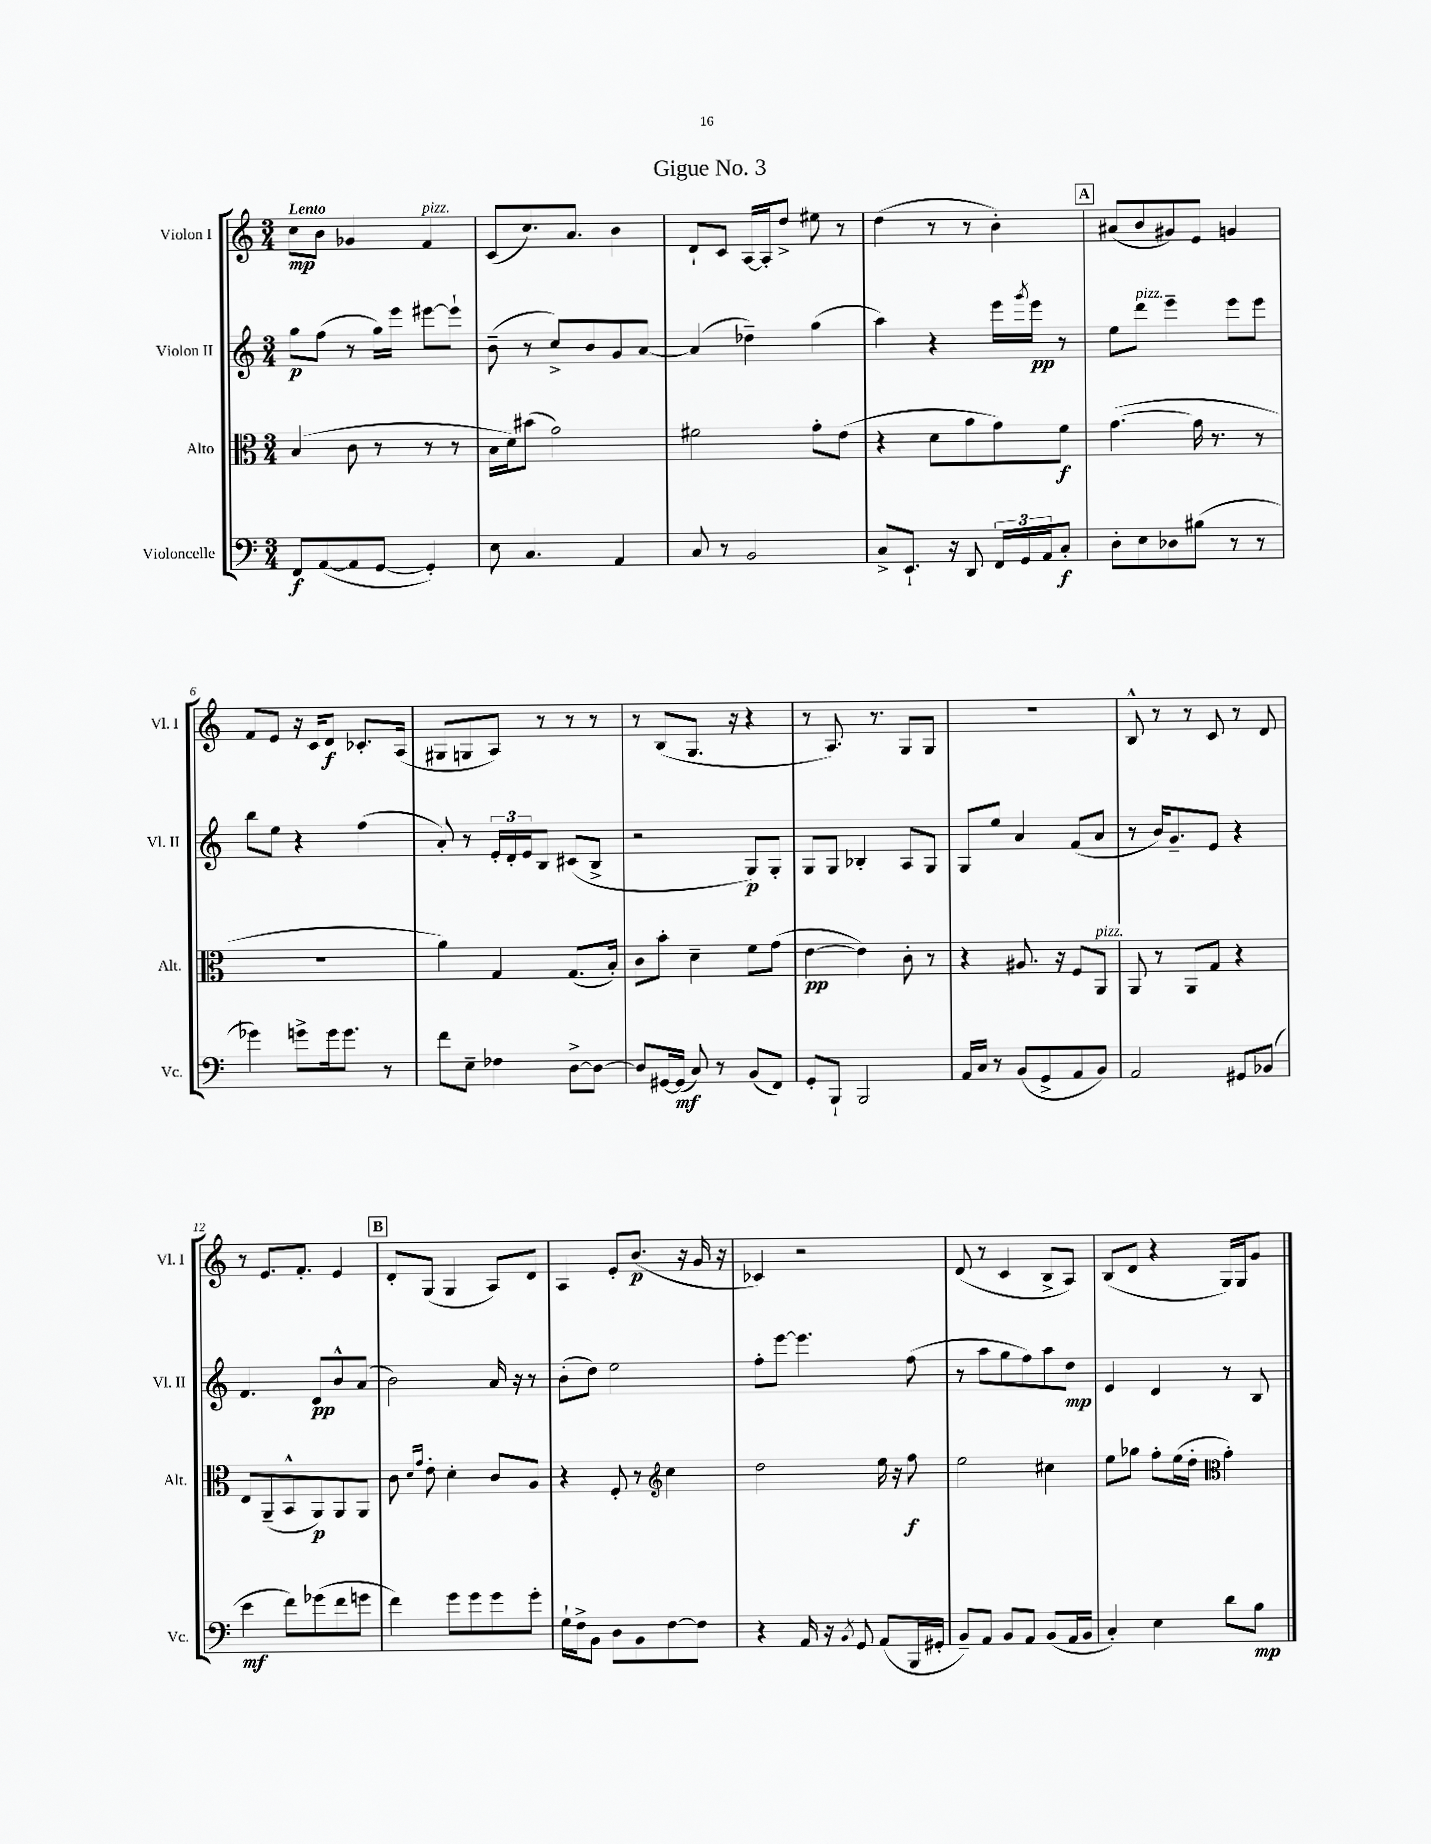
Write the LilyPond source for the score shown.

\header { title = "Gigue No. 3" }
<<
\new StaffGroup <<
\new Staff = "s0" \with { instrumentName = "Violon I" shortInstrumentName = "Vl. I" } {
    \clef treble \key c \major \numericTimeSignature \time 3/4 \tempo "Lento"
    c''8\mp b'8 ges'4 f'4^\markup { \italic "pizz." } |
    c'8( c''8.) a'8. b'4 |
    d'8-! c'8 a16~ a16-. d''8-> eis''8 r8 |
    d''4( r8 r8 b'4-.) |
    \mark \markup { \box "A" } ais'8( b'8 gis'8) e'8 g'4 |
    f'8 e'8 r16 c'16 d'8\f ces'8.-. a16( |
    gis8 g8 a8) r8 r8 r8 |
    r8 b8( g8. r16 r4 |
    r8 a8.) r8. g8 g8 |
    R2. |
    b8-^ r8 r8 c'8 r8 d'8 |
    r8 e'8. f'8.-. e'4 |
    \mark \markup { \box "B" } d'8-. g8( g4 a8) d'8 |
    a4 e'8-. b'8.\p( r16 g'16 r16 |
    ces'4) r2 |
    d'8( r8 c'4 b8-> a8) |
    b8( d'8 r4 g16) g16 g'8 \bar "|." |
}
\new Staff = "s1" \with { instrumentName = "Violon II" shortInstrumentName = "Vl. II" } {
    \clef treble \key c \major \numericTimeSignature \time 3/4
    g''8\p f''8( r8 g''16) e'''16 eis'''8~ eis'''8-! |
    b'8--( r8 c''8->) b'8 g'8 a'8~ |
    a'4( des''4--) g''4( |
    a''4) r4 e'''16 \acciaccatura { g'''8 } e'''16\pp r8 |
    \mark \markup { \box "A" } e''8 d'''8^\markup { \italic "pizz." } e'''4-- e'''8 e'''8 |
    b''8 e''8 r4 f''4( |
    a'8-.) r8 \tuplet 3/2 { e'16-. d'16-. e'16 } b8 cis'8( b8-> |
    r2 g8\p) g8-. |
    g8 g8 bes4-. a8 g8 |
    g8 e''8 a'4 f'8( a'8 |
    r8 b'16) g'8.-- e'8 r4 |
    f'4. d'8\pp b'8-^ a'8( |
    \mark \markup { \box "B" } b'2) a'16 r16 r8 |
    b'8-.( d''8) e''2 |
    f''8-. e'''8~ e'''4. f''8( |
    r8 a''8 g''8 f''8) a''8 d''8\mp |
    e'4 d'4 r8 b8 \bar "|." |
}
\new Staff = "s2" \with { instrumentName = "Alto" shortInstrumentName = "Alt." } {
    \clef alto \key c \major \numericTimeSignature \time 3/4
    b4( c'8 r8 r8 r8 |
    b16 d'16) bis'8( g'2) |
    fis'2 g'8-. e'8( |
    r4 d'8 a'8 g'8) f'8\f |
    \mark \markup { \box "A" } g'4.~( g'16 r8. r8 |
    R2. |
    a'4) g4 g8.( b16-.) |
    c'8 b'8-. d'4-- f'8 g'8( |
    e'4~\pp e'4) c'8-. r8 |
    r4 ais8. r16 f8 a,8^\markup { \italic "pizz." } |
    a,8 r8 a,8 g8 r4 |
    e8 a,8--( b,8-^ a,8\p) a,8 a,8 |
    \mark \markup { \box "B" } c'8 \grace { d'16 g'16 } e'8-. d'4-. c'8 a8 |
    r4 f8-. r8 \clef treble c''4 |
    d''2 e''16 r16 f''8\f |
    e''2 cis''4 |
    e''8 ges''8 f''8-. e''16( d''16-. \clef alto g'4-.) \bar "|." |
}
\new Staff = "s3" \with { instrumentName = "Violoncelle" shortInstrumentName = "Vc." } {
    \clef bass \key c \major \numericTimeSignature \time 3/4
    f,8\f a,8~( a,8 g,8~ g,4-.) |
    e8 c4. a,4 |
    c8 r8 b,2 |
    c8-> e,8.-! r16 d,8 \tuplet 3/2 { f,16 g,16 a,16 } c8-.\f |
    \mark \markup { \box "A" } d8-. e8 des8 bis8( r8 r8 |
    ges'4) g'8-> g'16 g'8. r8 |
    f'8 e8-- fes4 d8~-> d8~ |
    d8 gis,16~ gis,16\mf( c8) r8 b,8( f,8) |
    g,8-. b,,8-! b,,2 |
    a,16 c16 r8 b,8( g,8-> a,8 b,8) |
    a,2 gis,8 bes,8( |
    e'4\mf f'8) ges'8( f'8 g'8 |
    \mark \markup { \box "B" } f'4) g'8 g'8 g'8 g'8-. |
    g16-! f16-> b,8 d8 b,8 f8~ f8 |
    r4 a,16 r16 \acciaccatura { b,8 } g,8 a,8( b,,16 gis,16-. |
    b,8--) a,8 b,8 a,8 b,8( a,16 b,16 |
    c4-.) e4 d'8 b8\mp \bar "|." |
}
>>
>>
